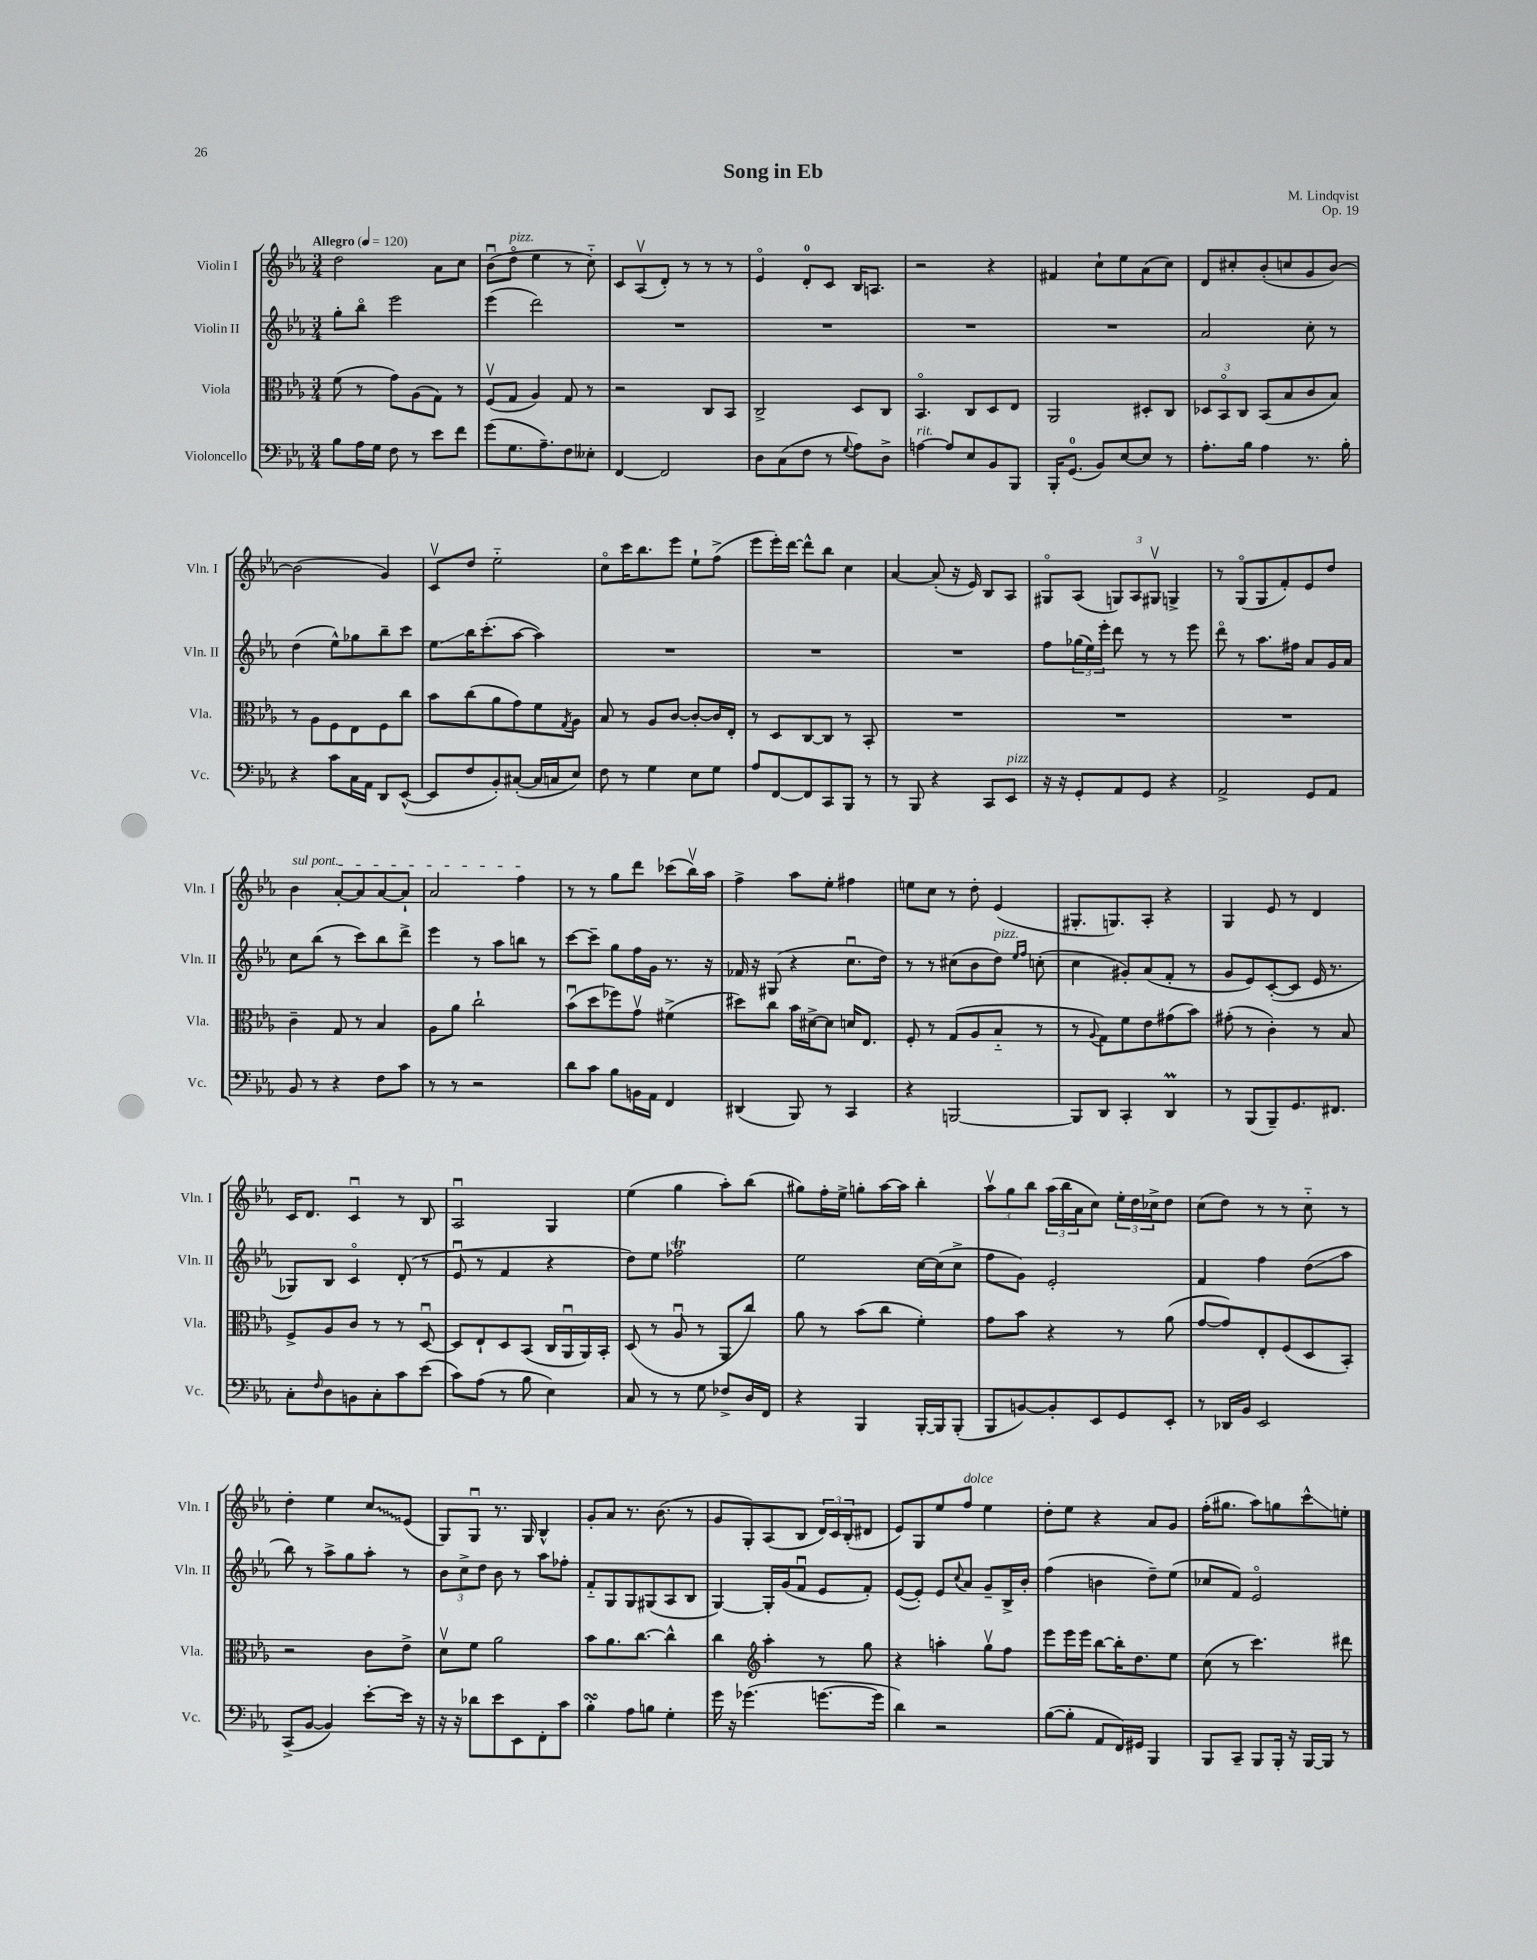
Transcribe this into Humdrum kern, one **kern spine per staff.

**kern	**kern	**kern	**kern
*staff4	*staff3	*staff2	*staff1
*clefF4	*clefC3	*clefG2	*clefG2
*k[b-e-a-]	*k[b-e-a-]	*k[b-e-a-]	*k[b-e-a-]
*M3/4	*M3/4	*M3/4	*M3/4
*MM120	*MM120	*MM120	*MM120
8B-\L	(8f\	8gg'\L	2dd\
16A-\L	8r	8bb-o\J	.
16G\JJ	.	.	.
8F\	8g\L)	2eee-\	.
8r	(8A-\	.	.
8e-\L	8G\J)	.	8a-\L
8f\J	8r	.	8cc\J
=	=	=	=
(8g\L	(8Fv/L	(4eee-\	(8b-u\L
8.G\	8G/J	.	8ddo\J
.	4A-/)	2ddd\)	4ee-\
8.A-~\)	.	.	.
8F\	8G/	.	8r
8E--'\J	8r	.	8cc'~\)
=	=	=	=
[4FF/	2r	2.r	8c/L
.	.	.	(8A-v/
2FF/]	.	.	8d'/J)
.	.	.	8r
.	8C/L	.	8r
.	8BB-/J	.	8r
=	=	=	=
8D\L	2C^/	2.r	4e-o/
(8C\	.	.	.
8F\J	.	.	8d'/L
8r	.	.	8c/J
8qqG/	.	.	.
8A-\L)	8D/L	.	16B-/LK
.	.	.	8.A/J
8D^\J	8C/J	.	.
=	=	=	=
[4A\	4.BB-o/	2.r	2r
8A/]L	.	.	.
8E-/	8C/L	.	.
8BB-/	8D/	.	4r
8BBB-/J	8E-/J	.	.
=	=	=	=
16BBB-'/LK	2AA-/	2.r	4f#/
(8.GG/J	.	.	.
8BB-/L)	.	.	8cc`\L
[8E-/	.	.	8ee-\
8E-/]J	8D#'/L	.	(8a-\
8r	8C/J	.	8cc\J)
=	=	=	=
8.A-'\L	12D-/L	2a-/	8d/L
.	12BB-o/	.	.
.	.	.	8cc#'/
.	12C/J	.	.
16B-\Jk	.	.	.
4A-\	(8BB-/L	.	(8b-'/
.	8B-/	.	8cc/
8.r	8c/	8cc'\	8g/
.	8B-/J)	8r	[8b-/J)
16B-'\	.	.	.
=	=	=	=
4r	8r	(4dd\	(2b-\]
.	8A-\L	.	.
8c\L	8F\	8ee-^^\L)	.
16C\L	8E-\	8gg-\	.
16AA-\JJ	.	.	.
8DD/L	8F\	8bb-~\	4g/)
([8EE-^^/J	8cc\J	8ccc\J	.
=	=	=	=
8EE-/]L	8b-\L	8ee-\L	8cv/L
8F/	(8cc\	16bb-\K	8dd/J
.	.	(8.ccc'\	.
8BB-'/)	8a-\	.	2ee-'~\
([8C#'/J	8g\)	[8aa-\J	.
16C#/]LL	8f\	4aa-\])	.
16C/J	.	.	.
.	8qG/	.	.
8E-/J)	8A-\J	.	.
=	=	=	=
8F\	8B-/	2.r	8cco\L
8r	8r	.	16ccc\K
.	.	.	8.bb-\
4G\	8A-/L	.	.
.	[8c/J	.	8eee-\J
8E-\L	8c'/_L	.	8ee-`\L
8G\J	16c/]L	.	(8ff^\J
.	16E-'/JJ	.	.
=	=	=	=
8A-/L	8r	2.r	8eee-\L
[8FF/	8D/L	.	16eee-'\L)
.	.	.	[16ddd\JJ
8FF/]	[8C/	.	8ddd^^\]L
8CC/	8C/]J	.	8bb-\J
8BBB-/J	8r	.	4cc\
8r	8BB-'/	.	.
=	=	=	=
8r	2.r	2.r	[4a-/
8BBB-/	.	.	.
4r	.	.	(8a-'/]
.	.	.	16r
.	.	.	16e-/)
8CC/L	.	.	8B-/L
8EE-/J	.	.	8A-/J
=	=	=	=
16r	2.r	8ff\L	8G#o/L
16r	.	.	.
8GG'/L	.	(24gg-\L	(8A-/J
.	.	24ee-\)	.
.	.	24eee-'\JJ	.
8AA-/	.	8ddd\	12G/L)
.	.	.	12A-/
8GG/J	.	8r	.
.	.	.	12G#v/J
4r	.	8r	4G^/
.	.	8eee-\	.
=	=	=	=
2AA-^/	2.r	8dddo\	8r
.	.	8r	(8Go/L
.	.	8.aa-\L	8G/
.	.	.	8f'/)
.	.	16ff#\Jk	.
8GG/L	.	8a-/L	8e-/
8AA-/J	.	16g/L	8dd/J
.	.	16a-/JJ	.
=	=	=	=
8BB-/	4c~\	8cc\L	4b-\
8r	.	(8bb-\J	.
4r	8G/	8r	[8a-'/L
.	8r	8ccc\L)	8a-/]
8F\L	4B-/	8bb-\	[8a-/
8c\J	.	8ddd^\J	8a-`/]J
=	=	=	=
8r	8A-\L	4eee-\	2a-/
8r	8a-\J	.	.
2r	2cc`\	8r	.
.	.	8aa-\L	.
.	.	8bb\J	4ff\
.	.	8r	.
=	=	=	=
8d\L	(8b-u\L	[8ccc\L	8r
8c\J	8dd\	8ccc~\]J	8r
8B-\L	8ff-\)	8gg\L	8gg\L
16BB\L	8gv\J	16ff\L	8ddd\J
16AA-\JJ	.	16g\JJ	.
4FF/	(4f#^\	8.r	(8ccc-\L
.	.	.	16bb-v\L)
.	.	16r	16aa-\JJ
=	=	=	=
(4DD#/	8dd#\L)	16f-/	4ff^\
.	.	16r	.
.	8cc\J	(8G#/	.
8BBB-/)	16b-\LL	4r	8aa-\L
.	[16d#^\J	.	.
8r	8d#\]J	.	8ee-'\J
4CC/	16d/LK	8.ccu\L	4ff#\
.	8.E-/J	.	.
.	.	16dd\Jk)	.
=	=	=	=
4r	8F'/	8r	8ee\L
.	8r	8r	8cc\J
[2BBB/	(8G/L	(8cc#\L	8r
.	8A-/	8b-\	8dd'\
.	8B-'~/J	8dd\J)	(4e-/
.	.	16qqee-/LL	.
.	.	16qqff/JJ	.
.	8r	(8cc'\	.
=	=	=	=
8BBB/]L	8r	4cc\	8.G#'/L
.	8qqA-/	.	.
8DD/J	8G\L)	.	.
.	.	.	8.G/)
4CC'/	8f\	8g#'/L)	.
.	8e-\	(8a-/	8A-'/J
4DD/	(8g#\	8f'/J	4r
.	8b-\J)	8r	.
=	=	=	=
8r	(8g#'\	8g/L	4G/
(8BBB-/L	8r	8e-/)	.
8BBB-~/)	4c'\)	([8c'/	8e-/
8.GG/	.	8c/]J	8r
.	8r	16e-/	4d/
8.FF#/J	.	8.r	.
.	8B-/	.	.
=	=	=	=
8C'\L	8F^/L	8G-/L)	16c/LK
.	.	.	8.d/J
16qqF/	.	.	.
8D\	8A-/	8B-/J	.
8BB\	8c/J	4co/	4cu/
8C'\	8r	.	.
8c\	8r	(8d'/	8r
(8e-\J	[8Du/	8r	8B-/
=	=	=	=
8c\L)	8D/]L	8e-u/	2A-u/
(8A-\J	8E-`/	8r	.
8r	8D/	4f/	.
8B-\	(8BB-/J	.	.
4E-\)	16C/LL	4r	4G/
.	16AA-u/	.	.
.	16AA-/)	.	.
.	16BB-'/JJ	.	.
=	=	=	=
8C/	(8D/	8dd\L)	(4ee-\
8r	8r	8ee-\J	.
8r	8A-u/	2ff-\	4gg\
8G\	8r	.	.
8F-^/L	8AA-/L	.	8aa-'\L)
16D/L	8cc/J)	.	(8bb-\J
16FF/JJ	.	.	.
=	=	=	=
4r	8a-\	2ee-\	8gg#\L)
.	8r	.	16ff'\L
.	.	.	16ee-^\JJ
4BBB-/	(8b-\L	.	8gg'\L
.	8cc\J	.	[16aa-\L
.	.	.	16aa-\]JJ
[16BBB-'/LL	4f'\)	[16cc\LL	4bb-'\
16BBB-/]J	.	(16cc\]J	.
(8BBB-'/J	.	8cc^\J	.
=	=	=	=
8BBB-/L	8g\L	8ff\L	12aa-v\L
.	.	.	12gg\
[8BB/)	8b-\J	8g\J)	.
.	.	.	12bb-\J
8BB'/]	4r	2e-'/	(24aa-\LL
.	.	.	24bb-\
.	.	.	24a-\J
8EE-/	.	.	8cc\J)
8GG/	8r	.	24ee-'\LL
.	.	.	24dd\
.	.	.	24cc-^\J
8EE-'/J	(8a-\	.	8dd\J
=	=	=	=
8r	[8g/L	4f/	(8cc\L
16DD-/LL	8g/])	.	8dd\J)
16BB-/JJ	.	.	.
2EE-/	8E-'/	4ff\	8r
.	(8F/	.	8r
.	8D/	(8dd\L	8cc'~\
.	8BB-'/J)	8aa-\J	8r
=	=	=	=
(8CC^/L	2r	8bb-\)	4dd'\
[8BB-/J	.	8r	.
4BB-/])	.	8aa-^\L	4ee-\
.	.	8gg\	.
[8e-'\L	8c\L	8aa-'\J	8cc/L
16e-\]Jk	8e-^\J	8r	(8e-/J
16r	.	.	.
=	=	=	=
16r	8dv\L	12b-\L	8G/L)
16r	.	.	.
.	.	12cc^\	.
8d-\L	8f\J	.	8Gu/J
.	.	12dd\J	.
8e-\	2a-\	8b-\	8.r
8EE-\	.	8r	.
.	.	.	16G/
8FF'\	.	8aa-\L	4B-^^/
8c\J	.	8ff-'\J	.
=	=	=	=
4B-'\	8b-\L	8f'~/L	8g'/L
.	8.a-\	8G/	8a-/J
8A-\L	.	8G/	8.r
.	[8.cc\J	.	.
8B\J	.	(8G#/	.
.	.	.	(8.b-\
4G'\	4cc^^\]	8A-/	.
.	.	8B-/J	8r
=	=	=	=
16g\	4cc\	[4G/)	8g/L
16r	.	.	.
(4.g-\	.	.	8G'/)
*	*clefG2	*	*
.	4aa-'\	16G'/]LL	(8A-/
.	.	(16g/J	.
.	.	8fu/J	8B-/J
[8.g\L	8r	8e-/L	24d/LL)
.	.	.	24c/
.	.	.	(24B-'/J
.	8gg\	8f'/J)	8d#/J
16g\]Jk	.	.	.
=	=	=	=
4d\)	4r	([8e-/L	8e-/L)
.	.	8e-'/]J)	8G/
2r	4aa'\	8e-/L	8ee-/
.	.	8qqcc/	.
.	.	8a-/J	8ff/J
.	8ggv\L	8g~/L	4ee-\
.	8ff\J	16B-^/L	.
.	.	16b-'/JJ	.
=	=	=	=
([8B-\L	8eee-\L	(4ff\	8dd'\L
8B-'\]J	16eee-\L	.	8ee-\J
.	16eee-\JJ	.	.
8AA-/L	[8bb-\L	4b\	4r
16FF/L)	16bb-'\]K	.	.
16GG#/JJ	8.dd\	.	.
4BBB-/	.	8dd~\L)	8a-/L
.	8ee-\J	(8ee-\J	8g/J
=	=	=	=
8BBB-/L	(8cc\	8cc-/L	(16ff'\LK
.	.	.	8.gg#\J
8CC~/J	8r	8f/J)	.
8BBB-/L	4.ccc\)	2e-o/	8aa-\L)
16BBB-'/Jk	.	.	8gg\
16r	.	.	.
[16BBB-/LL	.	.	8ccc^^\
16BBB-/]JJ	.	.	.
8r	8ddd#\	.	8ee'\J
==	==	==	==
*-	*-	*-	*-
